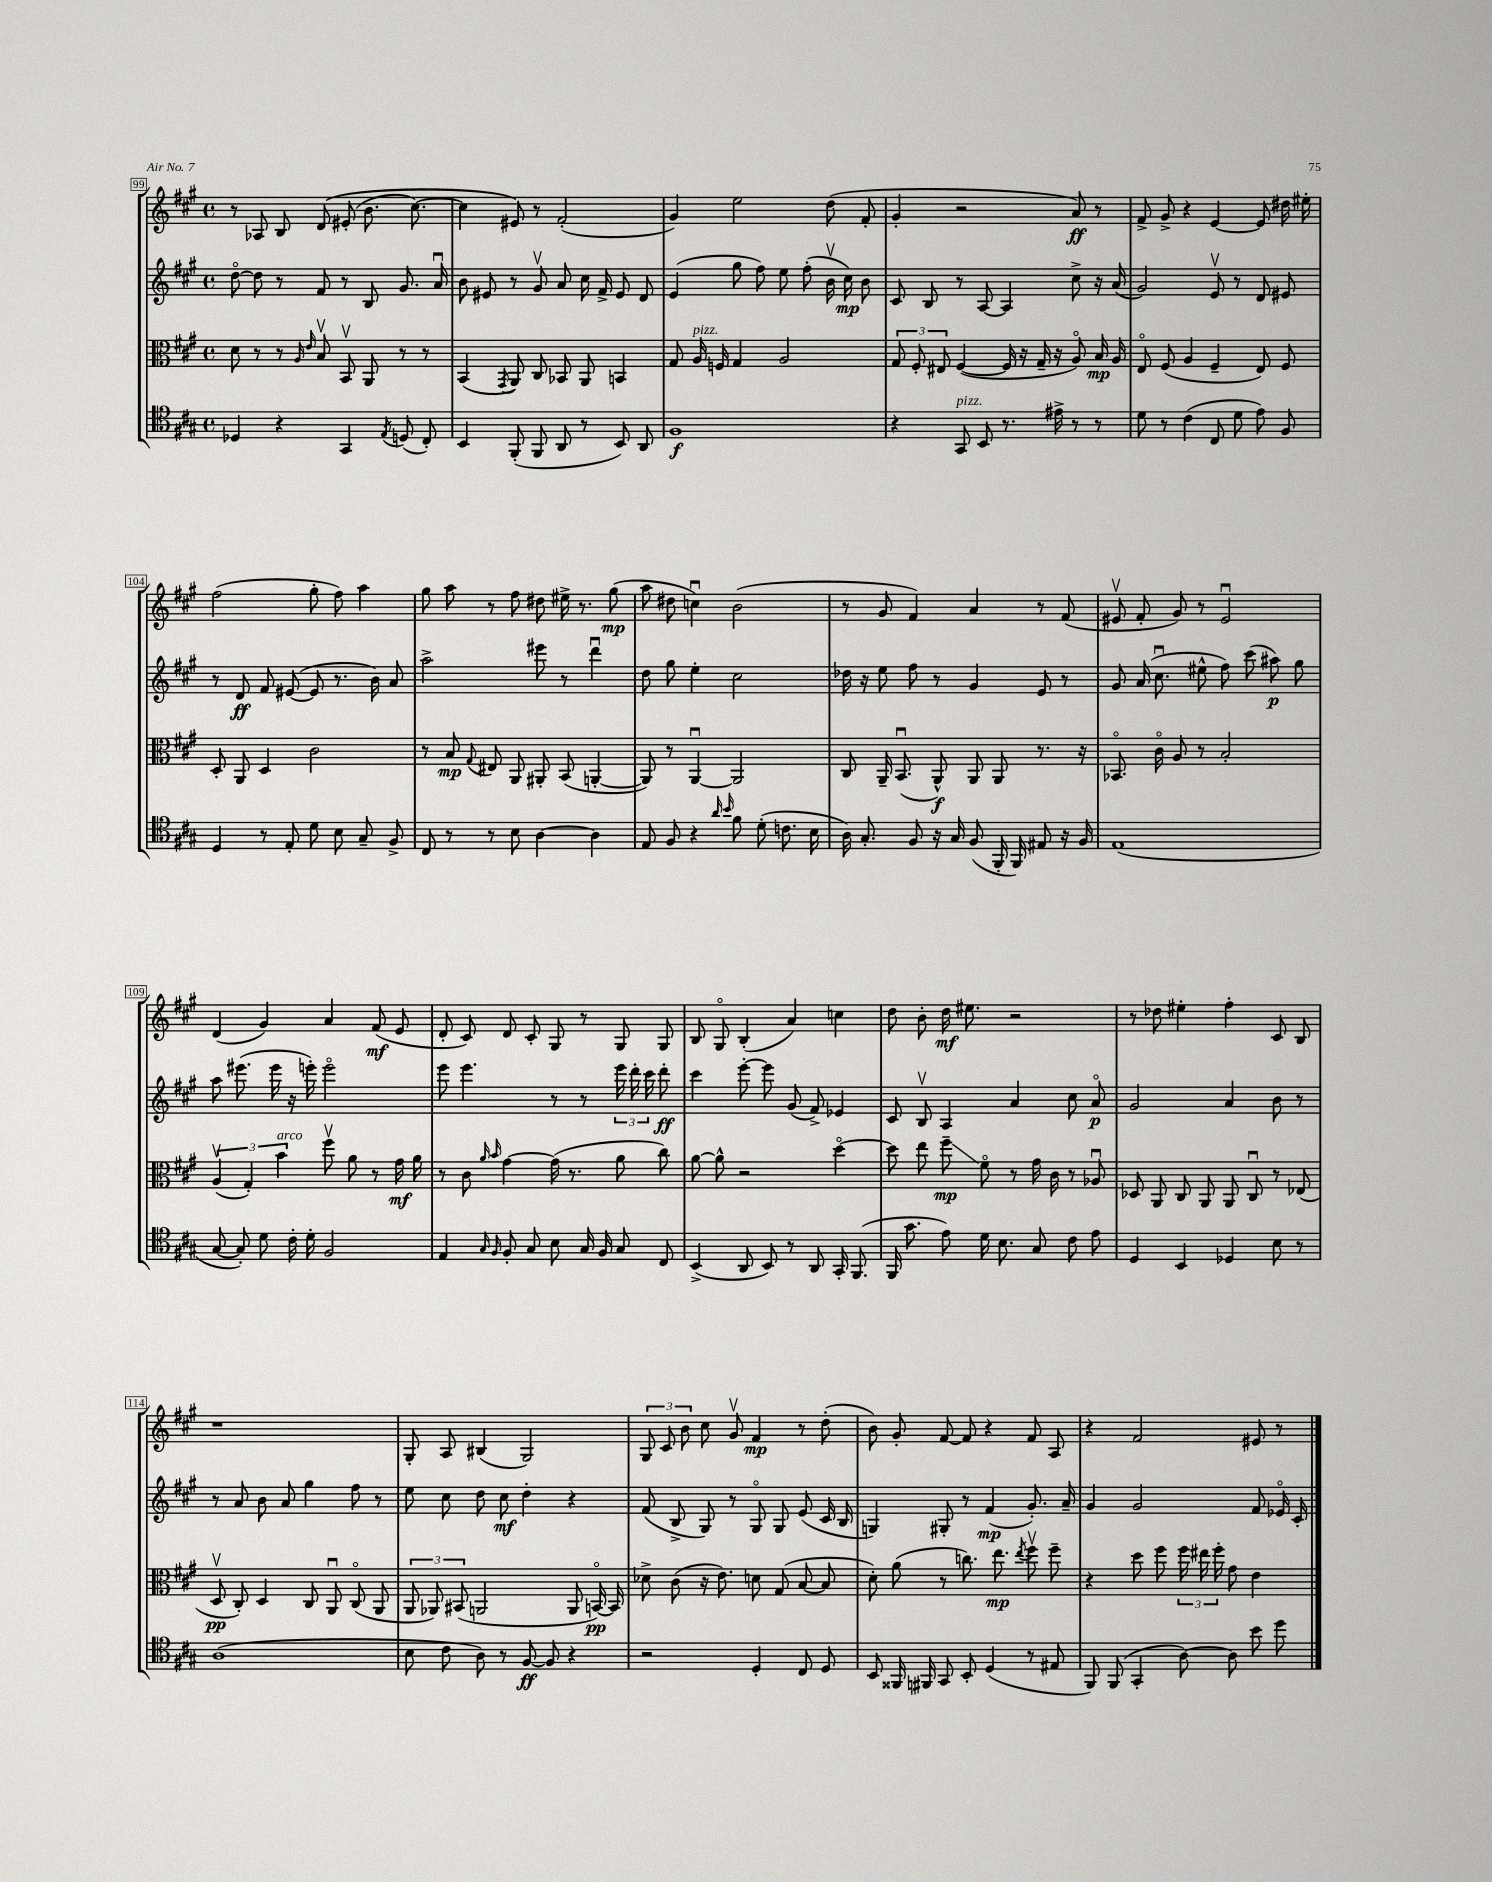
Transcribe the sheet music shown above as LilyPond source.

<<
\new StaffGroup <<
\new Staff = "s0" {
    \clef treble \key a \major \defaultTimeSignature \time 4/4
    \autoBeamOff r8 aes8 b8 d'8\( eis'8-.( b'8. cis''8.~) |
    cis''4 eis'8\) r8 fis'2-.( |
    gis'4) e''2 d''8( fis'8-. |
    gis'4-. r2 a'8\ff) r8 |
    fis'8-> gis'8-> r4 e'4~ e'8 dis''16 eis''16-. |
    fis''2( gis''8-. fis''8) a''4 |
    gis''8 a''8 r8 fis''8 dis''8 eis''16-> r8. gis''8\mp( |
    a''8 dis''8 c''4\downbow) b'2( |
    r8 gis'8 fis'4) a'4 r8 fis'8( |
    eis'8\upbow fis'8-. gis'8) r8 eis'2\downbow |
    d'4( gis'4) a'4 fis'8\mf( e'8 |
    d'8-. cis'8) d'8 cis'8-. gis8 r8 gis8 gis8 |
    b8 gis8\flageolet b4-.( a'4) c''4 |
    d''8 b'8-. d''16\mf eis''8. r2 |
    r8 des''8 eis''4-. fis''4-. cis'8 b8 |
    r1 |
    gis8-. a8 bis4( gis2) |
    \tuplet 3/2 { gis8 cis'8 b'8 } cis''8 gis'8\upbow fis'4\mp r8 d''8-.( |
    b'8) gis'8-. fis'8~ fis'8 r4 fis'8 a8 |
    r4 fis'2 eis'8 r8 \bar "|." |
}
\new Staff = "s1" {
    \clef treble \key a \major \defaultTimeSignature \time 4/4
    \autoBeamOff d''8~\flageolet d''8 r8 fis'8 r8 b8 gis'8. a'16\downbow |
    b'8 eis'8 r8 gis'8\upbow a'8 cis''16 fis'16-> eis'8 d'8 |
    e'4( gis''8 fis''8) e''8 fis''8-.( b'16\upbow cis''16\mp) b'8 |
    cis'8 b8 r8 a8~ a4 cis''8-> r16 a'16( |
    gis'2) e'8\upbow r8 d'8 eis'8 |
    r8 d'8\ff fis'8 eis'8~( eis'8 r8. b'16) a'8 |
    a''2-> eis'''8 r8 d'''4\downbow |
    d''8 gis''8 e''4-. cis''2 |
    des''16 r16 e''8 fis''8 r8 gis'4 e'8 r8 |
    gis'8 a'16( cis''8.\downbow eis''8-^ fis''8) cis'''8( ais''8\p) gis''8 |
    a''8 eis'''8.( eis'''16 r16 e'''16-.) e'''2\flageolet |
    e'''8 e'''4. r8 r8 \tuplet 3/2 { e'''16 d'''16-. cis'''16 } d'''8-.\ff |
    cis'''4 e'''8~-. e'''8 gis'8( fis'8->) ees'4 |
    cis'8 b8\upbow a4 a'4 cis''8 a'8\flageolet\p |
    gis'2 a'4 b'8 r8 |
    r8 a'8 b'8 a'8 gis''4 fis''8 r8 |
    e''8 cis''8 d''8 cis''8\mf d''4-. r4 |
    fis'8( b8-> gis8) r8 gis8\flageolet gis8 e'8( cis'16 b16 |
    g4) gis8-. r8 fis'4\mp( gis'8.-.) a'16-- |
    gis'4 gis'2 fis'8 ees'16\flageolet cis'16-. \bar "|." |
}
\new Staff = "s2" {
    \clef alto \key a \major \defaultTimeSignature \time 4/4
    \autoBeamOff d'8 r8 r8 \grace { a16 e'16 } b8\upbow b,8\upbow a,8 r8 r8 |
    b,4( \acciaccatura { gis,8 } a,8) cis8 bes,8 a,8 b,4 |
    gis8 a16^\markup { \italic "pizz." } f16 gis4 a2 |
    \tuplet 3/2 { gis8 fis8-. eis8 } fis4~( fis16 r16 gis16-- r16 a8\flageolet) b16\mp a16 |
    e8\flageolet fis8( a4 fis4-- e8) fis8 |
    d8-. a,8 d4 cis'2 |
    r8 b8\mp \appoggiatura { gis8 } eis8 a,8 ais,8-. b,8( a,4~-. |
    a,8) r8 a,4~\downbow a,2 |
    cis8 a,16-- b,8.\downbow( a,8-^\f) a,8 a,8 r8. r16 |
    bes,8.\flageolet cis'16\flageolet a8 r8 b2-. |
    \tuplet 3/2 { a4\upbow( gis4-.) b'4^\markup { \italic "arco" } } fis''8\upbow a'8 r8 gis'16\mf a'16 |
    r8 cis'8 \grace { a'16 b'16 } gis'4~ gis'16( r8. a'8 cis''8) |
    a'8~ a'8-^ r2 d''4~\flageolet |
    d''8 e''8 fis''8--\glissando\mp fis'8\flageolet r8 gis'16 cis'16 r8 aes8\downbow |
    des8 a,8 cis8 a,8 a,8 cis8\downbow r8 ees8( |
    d8\upbow\pp cis8-.) d4 cis8 a,8\downbow cis8\flageolet( a,8 |
    \tuplet 3/2 { a,8 aes,8) bis,8( } a,2 a,8 b,16~\flageolet\pp) b,16 |
    des'8-> cis'8( r16 e'8.) d'8 gis8( b8~ b8 |
    d'8-.) a'8( r8 c''8.) e''8.\mp \acciaccatura { e''8 } fis''8\upbow fis''8-- |
    r4 d''8 fis''8 \tuplet 3/2 { fis''16 eis''16 fis''16-. } gis'8 e'4 \bar "|." |
}
\new Staff = "s3" {
    \clef tenor \key a \major \defaultTimeSignature \time 4/4
    \autoBeamOff des4 r4 gis,4 \acciaccatura { e8 } d8( cis8-.) |
    b,4 fis,8-.( fis,8 a,8 r8 b,8) a,8 |
    fis1\f |
    r4 gis,8^\markup { \italic "pizz." } b,8 r8. eis'16-> r8 r8 |
    d'8 r8 cis'4( cis8 d'8 e'8) fis8 |
    d4 r8 e8-. d'8 b8 gis8-- fis8-> |
    cis8 r8 r8 b8 a4~ a4 |
    e8 fis8 r4 \grace { a'16 b'16 } fis'8 d'8-.( c'8. b16 |
    a16) gis8.-. fis8 r16 gis16 fis8( fis,16-. fis,16) eis8 r16 fis16 |
    e1( |
    gis8~ gis8-.) d'8 cis'16-. d'16-. fis2 |
    e4 \grace { gis16 fis16 } fis8-. gis8 b8 gis16 fis16 gis8 cis8 |
    b,4->( a,8 b,8) r8 a,8 gis,16-. fis,8.( |
    fis,16 gis'8. e'8) d'16 b8. gis8 cis'8 e'8 |
    d4 b,4 des4 b8 r8 |
    a1( |
    b8 cis'8 a8) r8 fis8~\ff fis8 r4 |
    r2 d4-. cis8 d8 |
    b,8 fisis,16 fis,16 gis,8 b,8-. d4( r8 eis8 |
    fis,8) fis,8( gis,4-. a8~) a8 b'8 d''8 \bar "|." |
}
>>
>>
\layout { \context { \Score currentBarNumber = #99 \override BarNumber.stencil = #(make-stencil-boxer 0.1 0.3 ly:text-interface::print) } }
